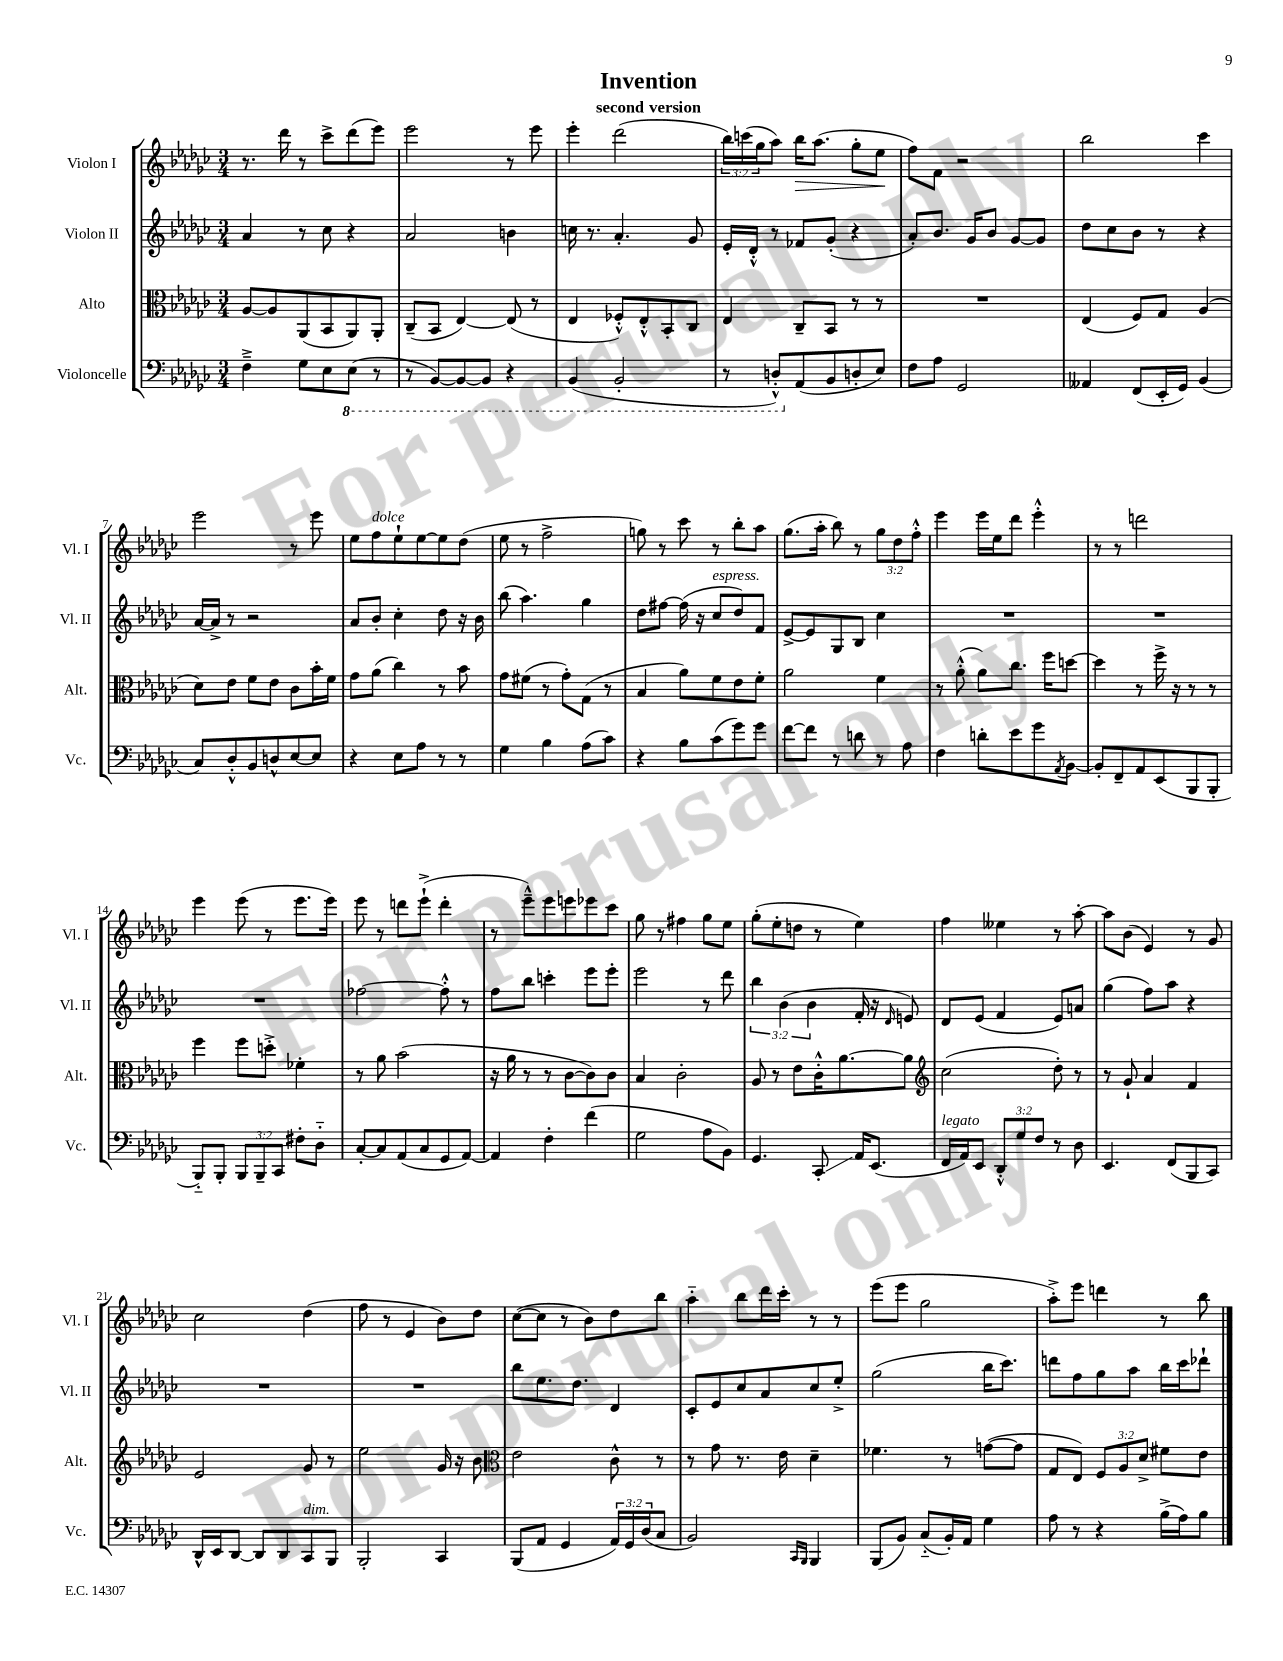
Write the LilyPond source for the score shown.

\header { title = "Invention" subtitle = "second version" }
<<
\new StaffGroup <<
\new Staff = "s0" \with { instrumentName = "Violon I" shortInstrumentName = "Vl. I" } {
    \clef treble \key ges \major \numericTimeSignature \time 3/4 \override Staff.TupletNumber.text = #tuplet-number::calc-fraction-text
    r8. des'''16 r8 ces'''8-> des'''8( ees'''8) |
    ees'''2 r8 ees'''8 |
    ees'''4-. des'''2( |
    \tuplet 3/2 { bes''16) c'''16( ges''16 } aes''8) bes''16\> aes''8.( ges''8-. ees''8\! |
    f''8) f'8 r2 |
    bes''2 ces'''4 |
    ees'''2 r8 ees'''8 |
    ees''8 f''8^\markup { \italic "dolce" } ees''8-! ees''8~ ees''8 des''8( |
    ees''8 r8 f''2-> |
    g''8) r8 ces'''8 r8 bes''8-. aes''8 |
    ges''8.( aes''16-. bes''8) r8 \tuplet 3/2 { ges''8 des''8 f''8-.-^ } |
    ees'''4 ees'''16 ees''16 des'''8 ees'''4-.-^ |
    r8 r8 d'''2 |
    ees'''4 ees'''8( r8 ees'''8. ees'''16) |
    ees'''8 r8 d'''8 ees'''8-!->( d'''4-. |
    r8 ees'''8---^) ees'''8 e'''8 ees'''8 ces'''8 |
    ges''8 r8 fis''4 ges''8 ees''8 |
    ges''8-.( ees''8-. d''8 r8 ees''4) |
    f''4 eeses''4 r8 aes''8~-. |
    aes''8 bes'8( ees'4) r8 ges'8 |
    ces''2 des''4( |
    f''8 r8 ees'4 bes'8) des''8 |
    ces''8~( ces''8 r8 bes'8) des''8 bes''8 |
    aes''4-_ bes''8 des'''16 ces'''16-. r8 r8 |
    ees'''8( ees'''8 ges''2 |
    aes''8-.->) ees'''8 d'''4 r8 bes''8 \bar "|." |
}
\new Staff = "s1" \with { instrumentName = "Violon II" shortInstrumentName = "Vl. II" } {
    \clef treble \key ges \major \numericTimeSignature \time 3/4 \override Staff.TupletNumber.text = #tuplet-number::calc-fraction-text
    aes'4 r8 ces''8 r4 |
    aes'2 b'4 |
    c''16 r8. aes'4.-. ges'8 |
    ees'16-. des'16-.-^ r8 fes'8 ges'8-.( r4 |
    aes'8-.) bes'8. ges'16 bes'8 ges'8~ ges'8 |
    des''8 ces''8 bes'8 r8 r4 |
    aes'16~ aes'16-> r8 r2 |
    aes'8 bes'8-. ces''4-. des''8 r16 bes'16 |
    bes''8( aes''4.) ges''4 |
    des''8 fis''8~ fis''16( r16 ces''8^\markup { \italic "espress." } des''8) f'8 |
    ees'8~-> ees'8 ges8 bes8 ces''4 |
    R2. |
    R2. |
    R2. |
    fes''2~ fes''8-.-^ r8 |
    f''8 bes''8 c'''4-. ees'''8 ees'''8-. |
    ees'''2 r8 des'''8 |
    \tuplet 3/2 { bes''4 bes'4( bes'4 } f'16-. r16 \grace { des'16 } e'8) |
    des'8 ees'8( f'4 ees'8) a'8 |
    ges''4( f''8) aes''8 r4 |
    R2. |
    R2. |
    bes''8 ees''8. des''8. des'4 |
    ces'8-. ees'8 ces''8 aes'8 ces''8 ees''8-.-> |
    ges''2( bes''16 ces'''8.) |
    d'''8 f''8 ges''8 aes''8 bes''16 ces'''16 des'''8-! \bar "|." |
}
\new Staff = "s2" \with { instrumentName = "Alto" shortInstrumentName = "Alt." } {
    \clef alto \key ges \major \numericTimeSignature \time 3/4 \override Staff.TupletNumber.text = #tuplet-number::calc-fraction-text
    aes8~ aes8 aes,8( bes,8 aes,8) aes,8-. |
    ces8--( bes,8 ees4~) ees8( r8 |
    ees4 fes8-.-^) ees8-.-^ bes,8-. ces8 |
    ees4 ces8-- bes,8 r8 r8 |
    R2. |
    ees4( f8) ges8 aes4( |
    des'8) ees'8 f'8 ees'8 ces'8 bes'16-. f'16 |
    ges'8 aes'8( ces''4) r8 bes'8 |
    ges'8 fis'8( r8 ges'8-.) ges8( r8 |
    bes4 aes'8) f'8 ees'8 f'8-. |
    aes'2 f'4 |
    r8 aes'8-.-^( aes'8) ces''8. f''16 d''8~ |
    d''4 r8 f''16-> r16 r8 r8 |
    f''4 f''8 d''8-.-> fes'4-. |
    r8 aes'8 bes'2( |
    r16 aes'16 r8 r8 ces'8~ ces'8) ces'8 |
    bes4 ces'2-. |
    aes8 r8 ees'8 ces'16-.-^ aes'8.~ aes'8 |
    \clef treble ces''2( des''8-.) r8 |
    r8 ges'8-! aes'4 f'4 |
    ees'2 ges'8 r8 |
    ees''2 ges'16 r16 bes'8 |
    \clef alto ees'2 ces'8-^ r8 |
    r8 ges'8 r8. ees'16 des'4-- |
    fes'4. r8 g'8~( g'8 |
    ges8 ees8) \tuplet 3/2 { f8 aes8 des'8-> } fis'8 ees'8 \bar "|." |
}
\new Staff = "s3" \with { instrumentName = "Violoncelle" shortInstrumentName = "Vc." } {
    \clef bass \key ges \major \numericTimeSignature \time 3/4 \override Staff.TupletNumber.text = #tuplet-number::calc-fraction-text
    f4---> ges8 ees8 \ottava #-1 ees,8( r8 |
    r8 bes,,8~) bes,,8~ bes,,8 r4 |
    bes,,4( bes,,2-. |
    r8 d,8-.-^) \ottava #0 aes,8( bes,8 d8-. ees8) |
    f8 aes8 ges,2 |
    aeses,4 f,8( ees,16-. ges,16) bes,4( |
    ces8) des8-.-^ bes,8 d8-^ ees8~ ees8 |
    r4 ees8 aes8 r8 r8 |
    ges4 bes4 aes8( ces'8) |
    r4 bes8 ces'8( ges'8) ges'8 |
    f'8~ f'8 r8 d'8 r8 aes8 |
    f4 d'8-. ees'8 ges'8 \acciaccatura { aes,8 } bes,8~ |
    bes,8-. f,8-- aes,8 ees,8( bes,,8 bes,,8-. |
    bes,,8-_) bes,,8-. \tuplet 3/2 { bes,,8 bes,,8-- ces,8 } fis8-. des8-_ |
    ces8~-. ces8 aes,8( ces8 ges,8 aes,8~) |
    aes,4 f4-. f'4( |
    ges2 aes8 bes,8) |
    ges,4. ces,8-.\glissando aes,16 ees,8.( |
    f,16^\markup { \italic "legato" } aes,16) ees,8 \tuplet 3/2 { des,8-.-^ ges8 f8 } r8 des8 |
    ees,4. f,8( bes,,8 ces,8) |
    des,16-^ ees,16 des,8~ des,8 des,8 ces,8^\markup { \italic "dim." } bes,,8 |
    bes,,2-. ces,4 |
    bes,,8( aes,8 ges,4 \tuplet 3/2 { aes,16) ges,16 des16( } ces8 |
    bes,2) \grace { ces,16 bes,,16 } bes,,4 |
    bes,,8( bes,8) ces8-_( bes,16-.) aes,16 ges4 |
    aes8 r8 r4 bes16->( aes16) bes8 \bar "|." |
}
>>
>>
